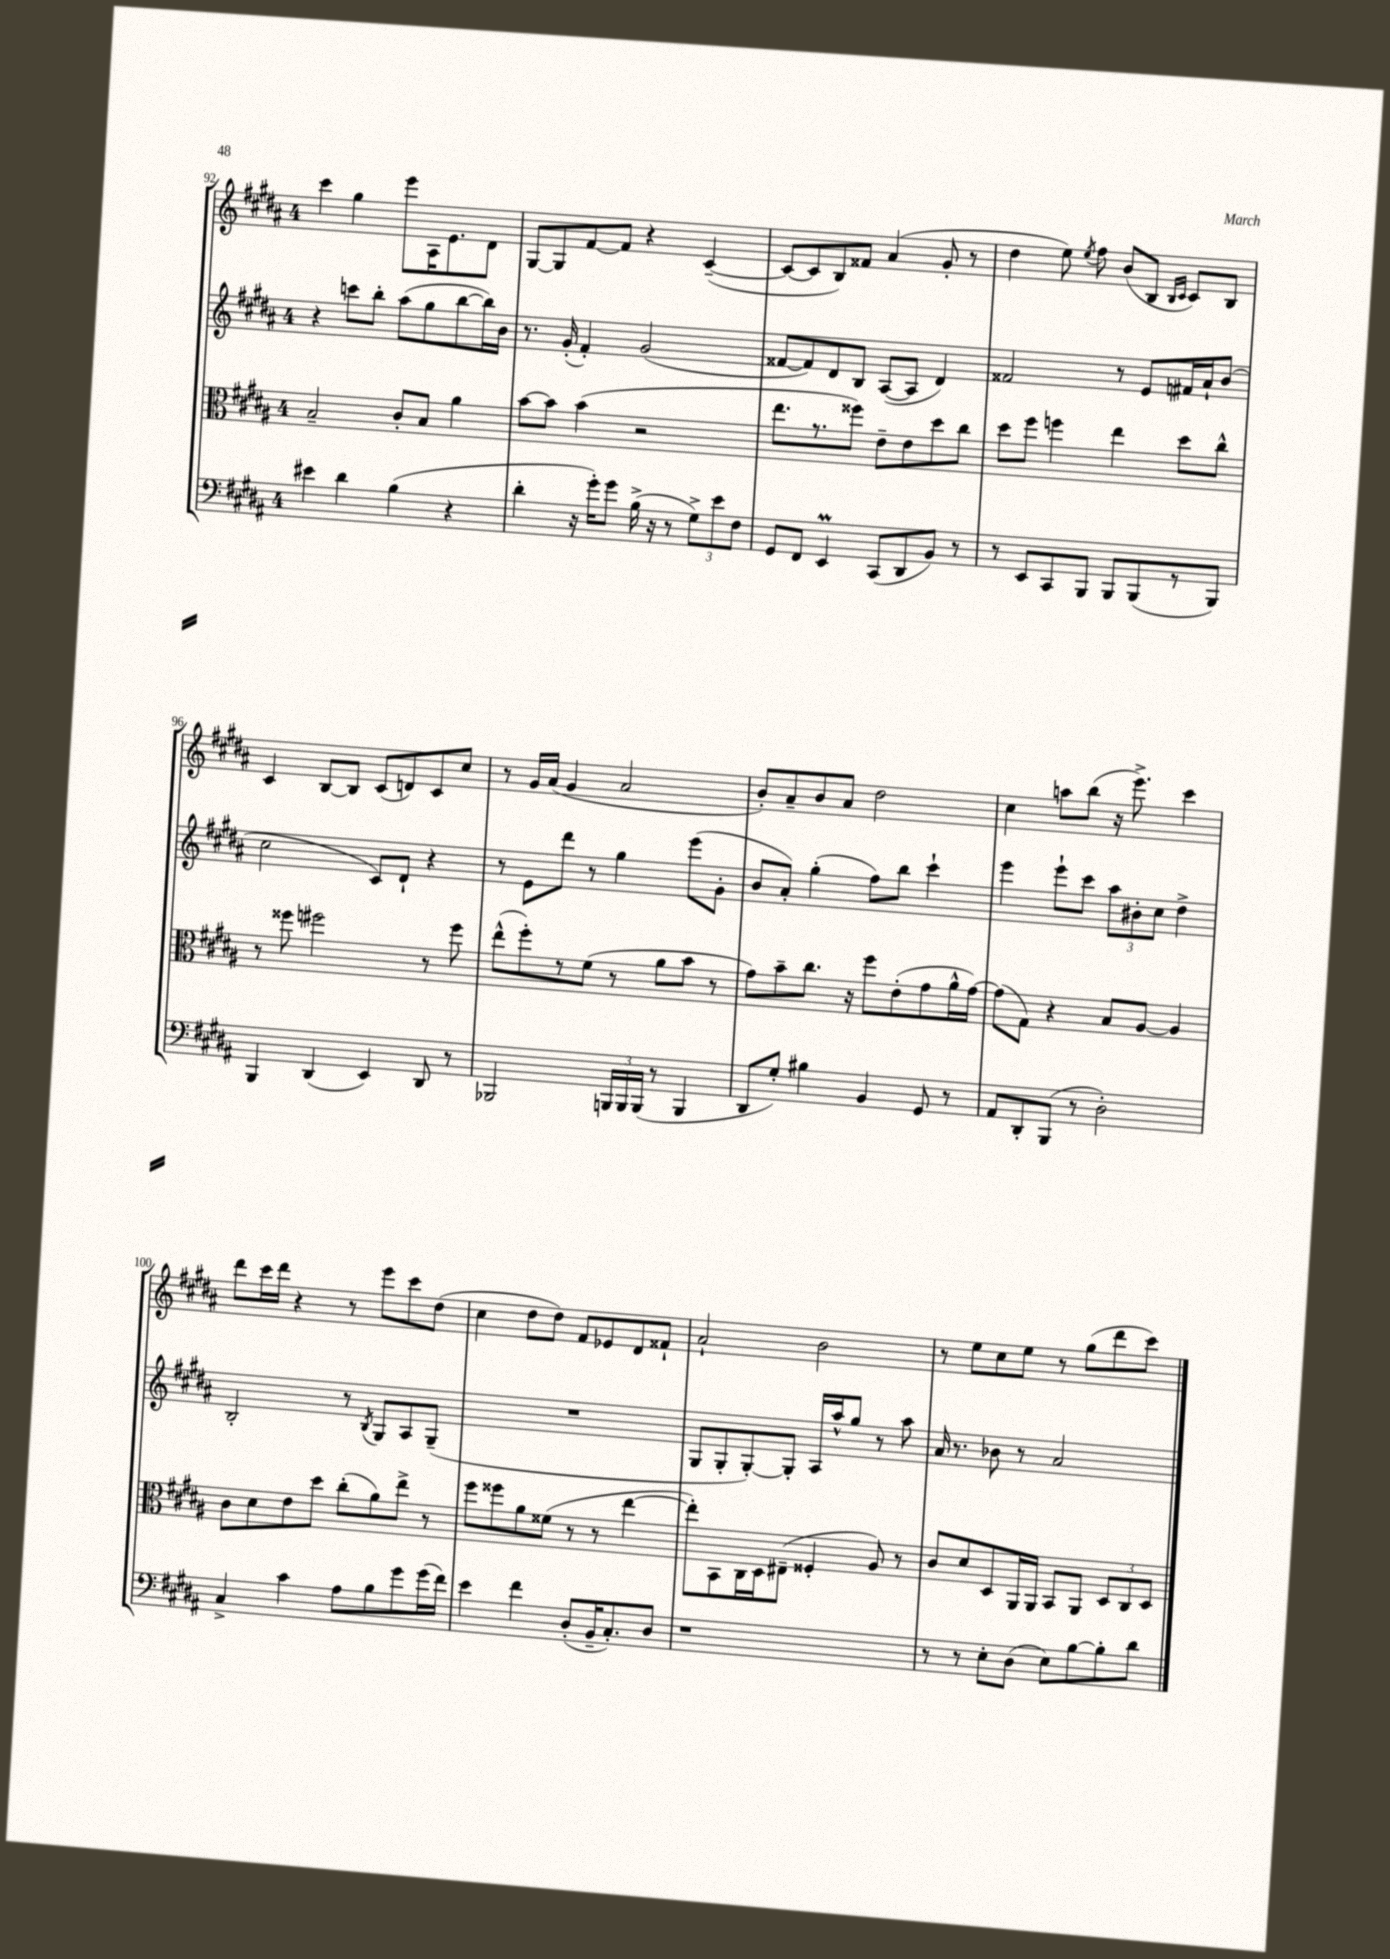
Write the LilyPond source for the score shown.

<<
\new StaffGroup <<
\new Staff = "s0" {
    \clef treble \key b \major \once \override Staff.TimeSignature.style = #'single-digit \time 4/4
    \autoBeamOff cis'''4 gis''4 e'''8[ ais16 e'8. dis'8] |
    gis8[~ gis8 fis'8~ fis'8] r4 cis'4~--( |
    cis'8[~ cis'8 b8) fisis'8] ais'4( gis'8-. r8 |
    dis''4 e''8) \acciaccatura { e''8 } fis''8 b'8[( b8] \grace { b16[ cis'16] } cis'8[) b8] |
    cis'4 b8[~ b8] cis'8[( d'8) cis'8 cis''8] |
    r8 gis'16[ ais'16]( gis'4 ais'2 |
    b'8[-.) ais'8-- b'8 ais'8] dis''2 |
    cis''4 a''8[ b''8]( r16 e'''8.->) cis'''4 |
    dis'''8[ cis'''16 dis'''16] r4 r8 e'''8[ cis'''8 dis''8]( |
    cis''4 dis''8[ dis''8]) fis'8[ ees'8 dis'8 fisis'8]-! |
    ais'2-! b'2 |
    r8 e''8[ cis''8 e''8] r8 gis''8[( dis'''8 cis'''8]) \bar "|." |
}
\new Staff = "s1" {
    \clef treble \key b \major \once \override Staff.TimeSignature.style = #'single-digit \time 4/4
    \autoBeamOff r4 c'''8[ b''8]-. ais''8[( gis''8 b''8~ b''16) b'16] |
    r8. gis'16-.( fis'4-.) gis'2( |
    fisis'8[~ fisis'8) dis'8 b8] ais8[~( ais8] dis'4) |
    fisis'2 r8 e'8[ fis'16 ais'16-! b'8]( |
    cis''2 cis'8[) dis'8]-! r4 |
    r8 e'8[ dis'''8] r8 gis''4 e'''8[( gis'8]-. |
    b'8[ ais'8]-.) gis''4-.( fis''8[) b''8] cis'''4-! |
    e'''4 e'''8[-! cis'''8] \tuplet 3/2 { ais''8[ bis'8-. cis''8] } dis''4-> |
    b2-. r8 \acciaccatura { b8 } gis8[ ais8 gis8]--( |
    R1 |
    gis8[ gis8-. gis8~-.) gis8]-. ais16[ ais''16-^ gis''8] r8 ais''8 |
    ais'16 r8. bes'8 r8 ais'2 \bar "|." |
}
\new Staff = "s2" {
    \clef alto \key b \major \once \override Staff.TimeSignature.style = #'single-digit \time 4/4
    \autoBeamOff b2-- cis'8[-. b8] ais'4 |
    b'8[~ b'8] b'4( r2 |
    e''8.[ r8. fisis''8]) e'8[-- e'8 dis''8 cis''8] |
    dis''8[ fis''8] f''4 e''4 dis''8[ cis''8]-^ |
    r8 fisis''8 fis''2 r8 fis''8 |
    e''8[-^( fis''8-.) r8 fis'8]( r8 ais'8[ b'8] r8 |
    gis'8[) b'8-- cis''8.] r16 fis''8[ e'8-.( gis'8 ais'16-^ gis'16]~) |
    gis'8[( gis8]) r4 b8[ ais8]~ ais4 |
    cis'8[ dis'8 e'8 dis''8] cis''8[-.( ais'8) e''8]-> r8 |
    fis''8[ fisis''8 ais'8 fisis'8]( r8 r8 e''4~ |
    e''8[-.) b,8 cis16 dis16 eis8]--( fisis4-. ais8) r8 |
    cis'8[ dis'8 dis8 ais,16 ais,16] b,8[ ais,8] \tuplet 3/2 { dis8[ cis8 dis8] } \bar "|." |
}
\new Staff = "s3" {
    \clef bass \key b \major \once \override Staff.TimeSignature.style = #'single-digit \time 4/4
    \autoBeamOff eis'4 dis'4 b4( r4 |
    dis'4-. r16 gis'16[-.) gis'8] b16->( r16 r8 \tuplet 3/2 { gis8[->) e'8 fis8] } |
    gis,8[ fis,8] e,4\prall cis,8[( dis,8 b,8]) r8 |
    r8 e,8[ cis,8 b,,8] b,,8[ b,,8( r8 b,,8]) |
    b,,4 dis,4( e,4) dis,8 r8 |
    bes,,2 \tuplet 3/2 { b,,16[ b,,16 b,,16]( } r8 b,,4 |
    dis,8[ gis8]-.) bis4 b,4 gis,8 r8 |
    ais,8[ dis,8-. b,,8]( r8 dis2-.) |
    cis4-> cis'4 ais8[ b8 gis'8 gis'16( fis'16]) |
    e'4 fis'4 dis8[-.( b,16-- cis8.-.) dis8] |
    r1 |
    r8 r8 e8[-. dis8]( e8[) b8~ b8-. dis'8] \bar "|." |
}
>>
>>
\layout { \context { \Score currentBarNumber = #92 } }
